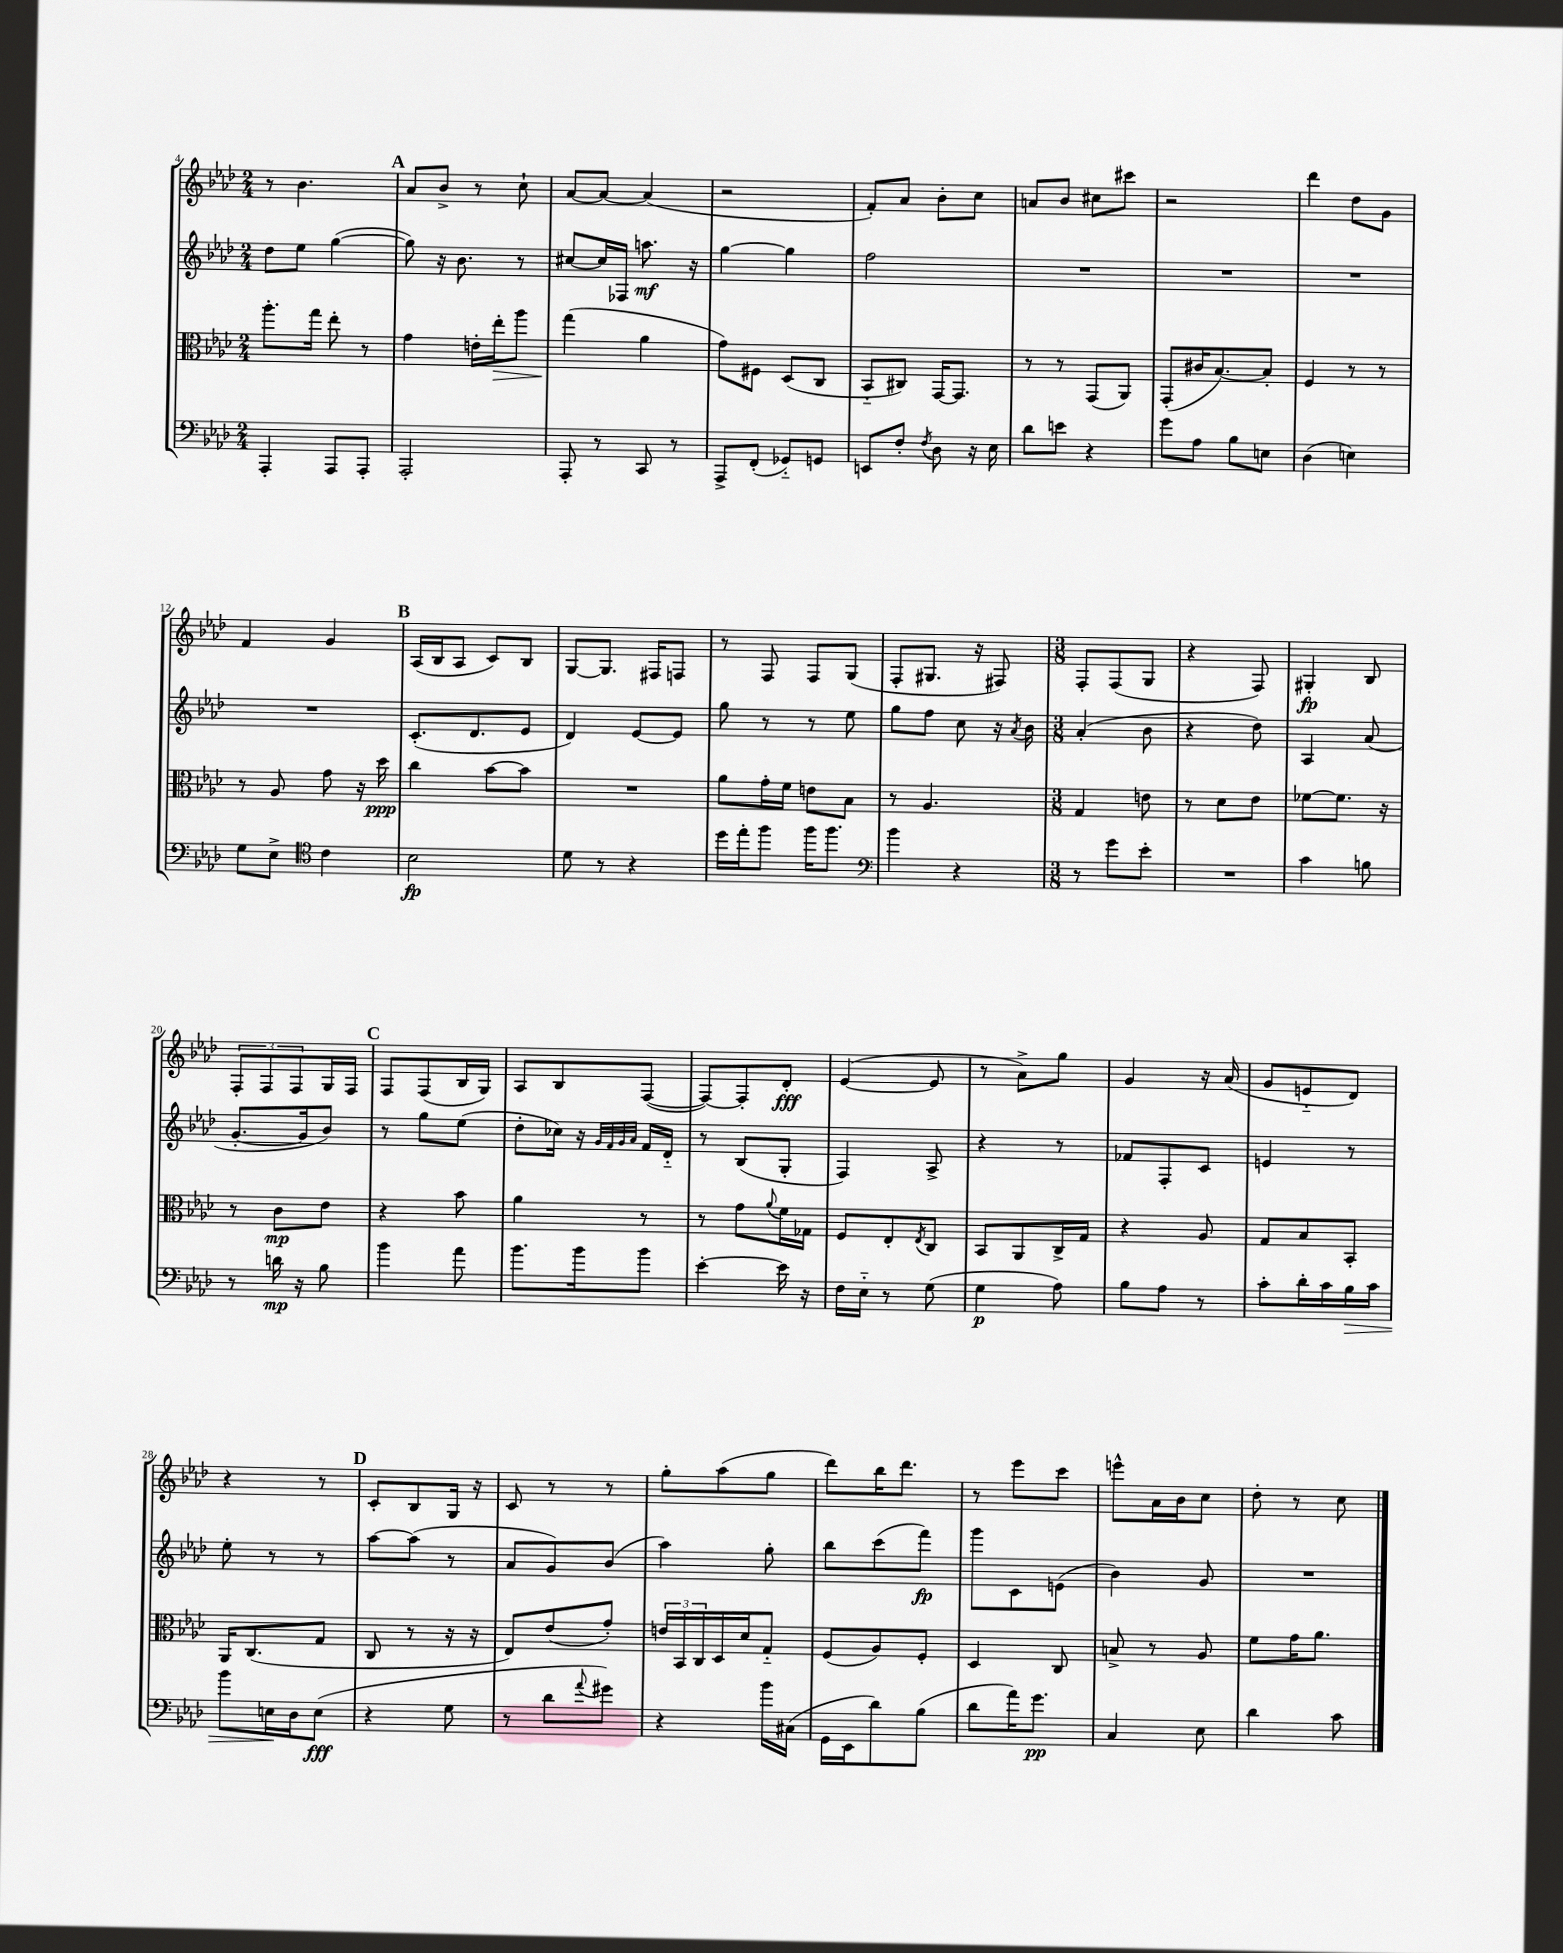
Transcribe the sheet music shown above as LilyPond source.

<<
\new StaffGroup <<
\new Staff = "s0" {
    \clef treble \key aes \major \numericTimeSignature \time 2/4
    r8 bes'4. |
    \mark \markup { \bold "A" } aes'8 bes'8-> r8 c''8-! |
    aes'8~ aes'8~ aes'4( |
    r2 |
    f'8-.) aes'8 bes'8-. c''8 |
    a'8 bes'8 cis''8 cis'''8 |
    r2 |
    des'''4 des''8 g'8 |
    f'4 g'4 |
    \mark \markup { \bold "B" } aes16( bes16 aes8 c'8) bes8 |
    g8~ g8. fis16 f8 |
    r8 f8 f8 g8( |
    f8-. gis8. r16 fis8) |
    \numericTimeSignature \time 3/8 f8-. f8( g8 |
    r4 f8) |
    gis4-.\fp bes8 |
    \tuplet 3/2 { f8-. f8 f8 } g16 f16 |
    \mark \markup { \bold "C" } f8 f8( bes16 g16) |
    aes8 bes8 f8~( |
    f8~) f8-. des'8-.\fff |
    ees'4~( ees'8 |
    r8 aes'8->) g''8 |
    g'4 r16 aes'16( |
    g'8 e'8-_ des'8) |
    r4 r8 |
    \mark \markup { \bold "D" } c'8-. bes8 g16 r16 |
    c'8 r8 r8 |
    g''8-. aes''8( g''8 |
    des'''8) bes''16 des'''8. |
    r8 ees'''8 c'''8 |
    e'''8-^ aes'16 bes'16 c''8 |
    des''8-. r8 c''8 \bar "|." |
}
\new Staff = "s1" {
    \clef treble \key aes \major \numericTimeSignature \time 2/4
    des''8 ees''8 g''4~( |
    \mark \markup { \bold "A" } g''8) r16 bes'8. r8 |
    cis''8~ cis''16 fes16 a''8.\mf r16 |
    g''4~ g''4 |
    f''2 |
    R2 |
    R2 |
    R2 |
    R2 |
    \mark \markup { \bold "B" } c'8.-.( des'8. ees'8 |
    des'4) ees'8~ ees'8 |
    g''8 r8 r8 ees''8 |
    g''8 f''8 c''8 r16 \acciaccatura { aes'8 } bes'16 |
    \numericTimeSignature \time 3/8 aes'4-.( bes'8 |
    r4 des''8) |
    aes4 aes'8( |
    g'8.~-. g'16 bes'8) |
    \mark \markup { \bold "C" } r8 g''8 ees''8( |
    des''8-. ces''16) r16 \grace { g'32 f'32 g'32 aes'32 } f'16 des'16-_ |
    r8 bes8( g8-. |
    f4) aes8-> |
    r4 r8 |
    fes'8 f8-. c'8 |
    e'4 r8 |
    ees''8-. r8 r8 |
    \mark \markup { \bold "D" } aes''8~ aes''8( r8 |
    aes'8 g'8) bes'8( |
    aes''4) g''8-. |
    bes''8 c'''8( f'''8\fp) |
    g'''8 c'8 e'8( |
    bes'4) g'8 |
    R4. \bar "|." |
}
\new Staff = "s2" {
    \clef alto \key aes \major \numericTimeSignature \time 2/4
    aes''8.-. g''16 ees''8-. r8 |
    \mark \markup { \bold "A" } g'4 e'16-. ees''16-.\> aes''8 |
    g''4\!( aes'4 |
    g'8) fis8 des8( c8 |
    bes,8-_ cis8) g,16~ g,8. |
    r8 r8 g,8( aes,8) |
    g,8-.( cis'16 bes8.~) bes8-. |
    f4 r8 r8 |
    r8 aes8 g'8 r16 des''16\ppp |
    \mark \markup { \bold "B" } c''4 bes'8~ bes'8 |
    R2 |
    aes'8 g'16-. f'16 e'8 bes8 |
    r8 aes4. |
    \numericTimeSignature \time 3/8 g4 e'8 |
    r8 des'8 ees'8 |
    fes'8~ fes'8. r16 |
    r8 c'8\mp ees'8 |
    \mark \markup { \bold "C" } r4 bes'8 |
    aes'4 r8 |
    r8 g'8 \appoggiatura { aes'8 } f'16 ges16 |
    f8 ees8-. \acciaccatura { ees8 } c8 |
    bes,8 aes,8 c16-> g16 |
    r4 aes8 |
    g8 bes8 bes,8-. |
    aes,16 c8.( g8 |
    \mark \markup { \bold "D" } c8 r8 r16 r16 |
    ees8) ees'8( g'8-.) |
    \tuplet 3/2 { e'16 bes,16 c16 } des16 des'16 g8-_ |
    f8( aes8) f8-. |
    des4 c8 |
    b8-> r8 aes8 |
    f'8 g'16 aes'8. \bar "|." |
}
\new Staff = "s3" {
    \clef bass \key aes \major \numericTimeSignature \time 2/4
    aes,,4-. aes,,8 aes,,8-. |
    \mark \markup { \bold "A" } aes,,2-. |
    aes,,8-. r8 c,8 r8 |
    aes,,8-> f,8-.( ges,8-_) g,8 |
    e,8 f8-. \acciaccatura { f8 } des8 r16 ees16 |
    des'8 e'8 r4 |
    g'8 aes8 bes8 e8 |
    des4( e4) |
    g8 ees8-> \clef tenor c'4 |
    \mark \markup { \bold "B" } bes2\fp |
    des'8 r8 r4 |
    des''16 ees''16-. f''8 f''16 f''8. |
    \clef bass bes'4 r4 |
    \numericTimeSignature \time 3/8 r8 g'8 ees'8-. |
    R4. |
    c'4 b8 |
    r8 d'16\mp r16 bes8 |
    \mark \markup { \bold "C" } bes'4 aes'8 |
    bes'8. bes'16 bes'8 |
    ees'4~-. ees'16 r16 |
    f16 ees16-_ r8 g8( |
    g4\p aes8) |
    bes8 aes8 r8 |
    c'8-. des'16-. c'16 bes16\> c'16 |
    bes'8 e16\! des16 e8\fff( |
    \mark \markup { \bold "D" } r4 g8 |
    r8 des'8 \appoggiatura { aes'8 } gis'8) |
    r4 bes'16 cis16( |
    g,16 ees,16 des'8) bes8( |
    des'8 aes'16) g'8.\pp |
    c4 ees8 |
    des'4 c'8 \bar "|." |
}
>>
>>
\layout { \context { \Score currentBarNumber = #4 } }
